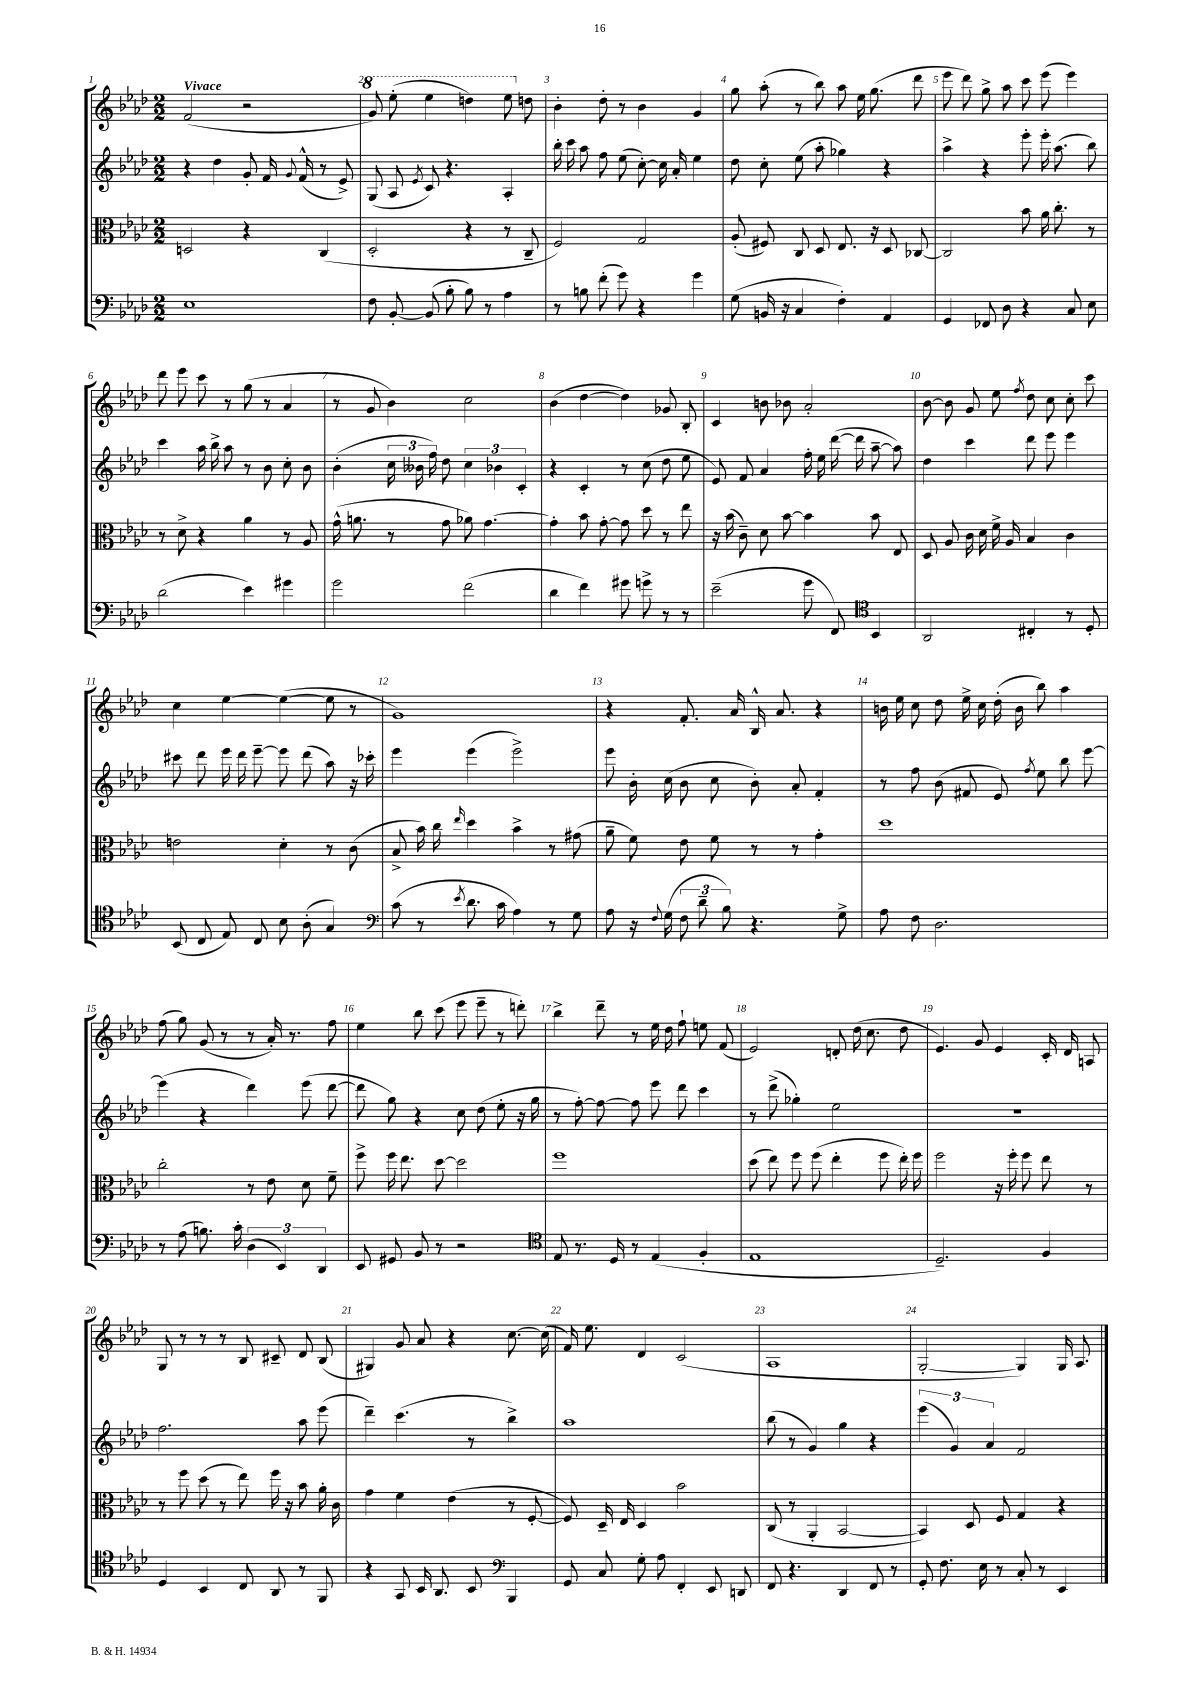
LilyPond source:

<<
\new StaffGroup <<
\new Staff = "s0" {
    \clef treble \key aes \major \numericTimeSignature \time 2/2 \tempo "Vivace"
    \autoBeamOff f'2( r2 |
    \ottava #1 g''8) ees'''8-.( ees'''4 d'''4) ees'''8 \ottava #0 d''8 |
    bes'4-. des''8-. r8 bes'4 g'4 |
    g''8 aes''8-.( r8 bes''8) aes''8 ees''16 g''8.( des'''8 |
    ees'''8 des'''8) g''8-> aes''8 c'''8 ees'''8( ees'''4) |
    des'''8 ees'''8 c'''8 r8 g''8( r8 aes'4 |
    r8 g'8 bes'4) c''2 |
    bes'4( des''4~ des''4) ges'8 bes8-. |
    c'4 b'8 bes'8 aes'2-. |
    bes'8~ bes'8 g'8 ees''8 \acciaccatura { f''8 } des''8 c''8 c''8-. c'''8 |
    c''4 ees''4~ ees''4~( ees''8 r8 |
    g'1) |
    r4 f'8.-. aes'16 bes16-^ aes'8. r4 |
    b'16 ees''16 c''8 des''8 ees''16-> c''16 des''16-.( b'16 bes''8) aes''4 |
    f''8( g''8) g'8( r8 r8 aes'16-.) r8. f''8 |
    ees''4 bes''8 c'''8( ees'''8 ees'''8-- r8 d'''8-.) |
    bes''4-> des'''8-- r8 ees''16 des''16 f''8-! e''8 f'8( |
    ees'2) d'8-. des''16( c''8. des''8 |
    ees'4.) g'8 ees'4 c'16-. des'16 a8 |
    g8 r8 r8 r8 bes8 cis'8-- des'8 bes8( |
    gis4) g'8 aes'8 r4 c''8.~ c''16( |
    f'16) ees''8. des'4 c'2( |
    aes1 |
    g2~-. g4) g16 aes8. \bar "|." |
}
\new Staff = "s1" {
    \clef treble \key aes \major \numericTimeSignature \time 2/2
    \autoBeamOff r4 des''4 g'8-. f'16 \appoggiatura { g'8 } f'16-^( r8 ees'8->) |
    g8( aes8 \acciaccatura { ees'8 } c'8) r4. aes4-. |
    bes''16-. c'''16 aes''8 f''8 ees''8( c''8~-.) c''16 aes'16-. ees''4 |
    des''8 c''8-. ees''8( aes''8-. ges''4) r4 |
    aes''4-> r4 ees'''8-. ees'''16-. aes''8.( bes''8) |
    c'''4 aes''16 bes''16-> aes''8 r8 bes'8 c''8-. bes'8 |
    bes'4-.( \tuplet 3/2 { c''16 beses'16 f''16) } des''8 \tuplet 3/2 { c''4 bes'4 c'4-. } |
    r4 c'4-. r8 c''8( des''8 ees''8 |
    ees'8) f'8 aes'4 f''16-. ees''16 des'''16~( des'''16 aes''8~-- aes''8) |
    des''4 c'''4 des'''8 ees'''8 ees'''4 |
    cis'''8 des'''8 ees'''16 des'''16 ees'''8~-- ees'''8 des'''8( aes''8) r16 ces'''16-. |
    ees'''4 ees'''4( ees'''2->) |
    ees'''8 bes'16-. c''16( bes'8 c''8 bes'8-.) aes'8-. f'4-. |
    r8 f''8 bes'8( fis'8 ees'8) \acciaccatura { f''8 } ees''8 bes''8 ees'''8~ |
    ees'''4( r4 des'''4) ees'''8( des'''8~ |
    des'''8 g''8) r4 c''8 des''8( ees''8-. r16 g''16 |
    r8 f''8~-.) f''8~ f''8 ees'''8 des'''8 c'''4 |
    r8 des'''8->( ges''4-.) ees''2 |
    R1 |
    f''2. aes''8 ees'''8( |
    des'''4--) c'''4.( r8 bes''4->) |
    aes''1 |
    bes''8( r8 g'4) g''4 r4 |
    \tuplet 3/2 { ees'''4( g'4) aes'4 } f'2 \bar "|." |
}
\new Staff = "s2" {
    \clef alto \key aes \major \numericTimeSignature \time 2/2
    \autoBeamOff d2 r4 c4( |
    des2-. r4 r8 c8-- |
    f2) g2 |
    aes8-.( fis8) c8 des8 ees8. r16 des8 ces8~ |
    ces2 bes'8 aes'16 c''8.-. r8 |
    r8 des'8-> r4 aes'4 r8 aes8 |
    g'16-^( a'8. r8 g'8 aes'8) g'4.~ |
    g'4-. bes'8 g'8~-. g'8 des''8 r8 ees''8 |
    r16 bes'16( c'8--) des'8 bes'8~ bes'4 bes'8 ees8 |
    des8 aes8 c'16 des'16 f'16-> aes16 bes4 c'4 |
    e'2 des'4-. r8 c'8( |
    bes8-> bes'16) c''16 \grace { ees''16 } des''4 bes'4-> r8 gis'8( |
    aes'8-- f'8) ees'8 f'8 r8 r8 g'4-. |
    des''1 |
    c''2-. r8 ees'8 des'8 f'8-- |
    f''8-> f''16 ees''8. des''8~ des''2 |
    f''1 |
    des''8( ees''8) f''8 f''8( ees''4-. f''8 ees''16-.) f''16 |
    f''2 r16 f''16-. f''8 ees''8 r8 |
    r8 f''8 des''8( r8 ees''8) f''16 r16 bes'8 aes'16-. c'16 |
    g'4 f'4 ees'4( r8 f8~-. |
    f8) des16-- ees16 des4 bes'2 |
    c8( r8 aes,4-. bes,2~ |
    bes,4) des8 f8 g4 r4 \bar "|." |
}
\new Staff = "s3" {
    \clef bass \key aes \major \numericTimeSignature \time 2/2
    \autoBeamOff ees1 |
    f8 bes,8~-. bes,8( bes8-. bes8) r8 aes4 |
    r8 b8 f'8-.( g'8) r4 g'4 |
    g8( b,16 r16 c4 f4-.) aes,4 |
    g,4 fes,8 des8 r4 c8 ees8 |
    des'2( ees'4) gis'4 |
    g'2 f'2( |
    des'4 f'4) gis'8 g'8-> r8 r8 |
    ees'2--( g'8 f,8) \clef tenor bes,4 |
    aes,2 cis4-. r8 des8-. |
    bes,8( c8 ees8) c8 bes8 aes8-.( g4) |
    \clef bass c'8( r8 \acciaccatura { ees'8 } des'8. c'16 aes4) r8 g8 |
    aes8 r16 \appoggiatura { f8 } g16( \tuplet 3/2 { f8 des'8-- bes8) } r4. g8-> |
    aes8 f8 des2. |
    r8 aes8( b8.) c'16-. \tuplet 3/2 { des4( ees,4) des,4 } |
    ees,8 gis,8 bes,8 r8 r2 |
    \clef tenor ees8 r8. des16 r8 ees4( f4-. |
    ees1 |
    des2.--) f4 |
    des4 bes,4 c8 aes,8 r8 f,8 |
    r4 g,8 bes,16 aes,8. bes,8 \clef bass bes,,4 |
    g,8 c8 g8-. aes8 f,4-. ees,8 d,8 |
    f,8 r4. des,4 f,8 r8 |
    g,8-. f8. ees16 r8 c8-. r8 ees,4 \bar "|." |
}
>>
>>
\layout { \context { \Score \override BarNumber.break-visibility = ##(#f #t #t) barNumberVisibility = #all-bar-numbers-visible } }
